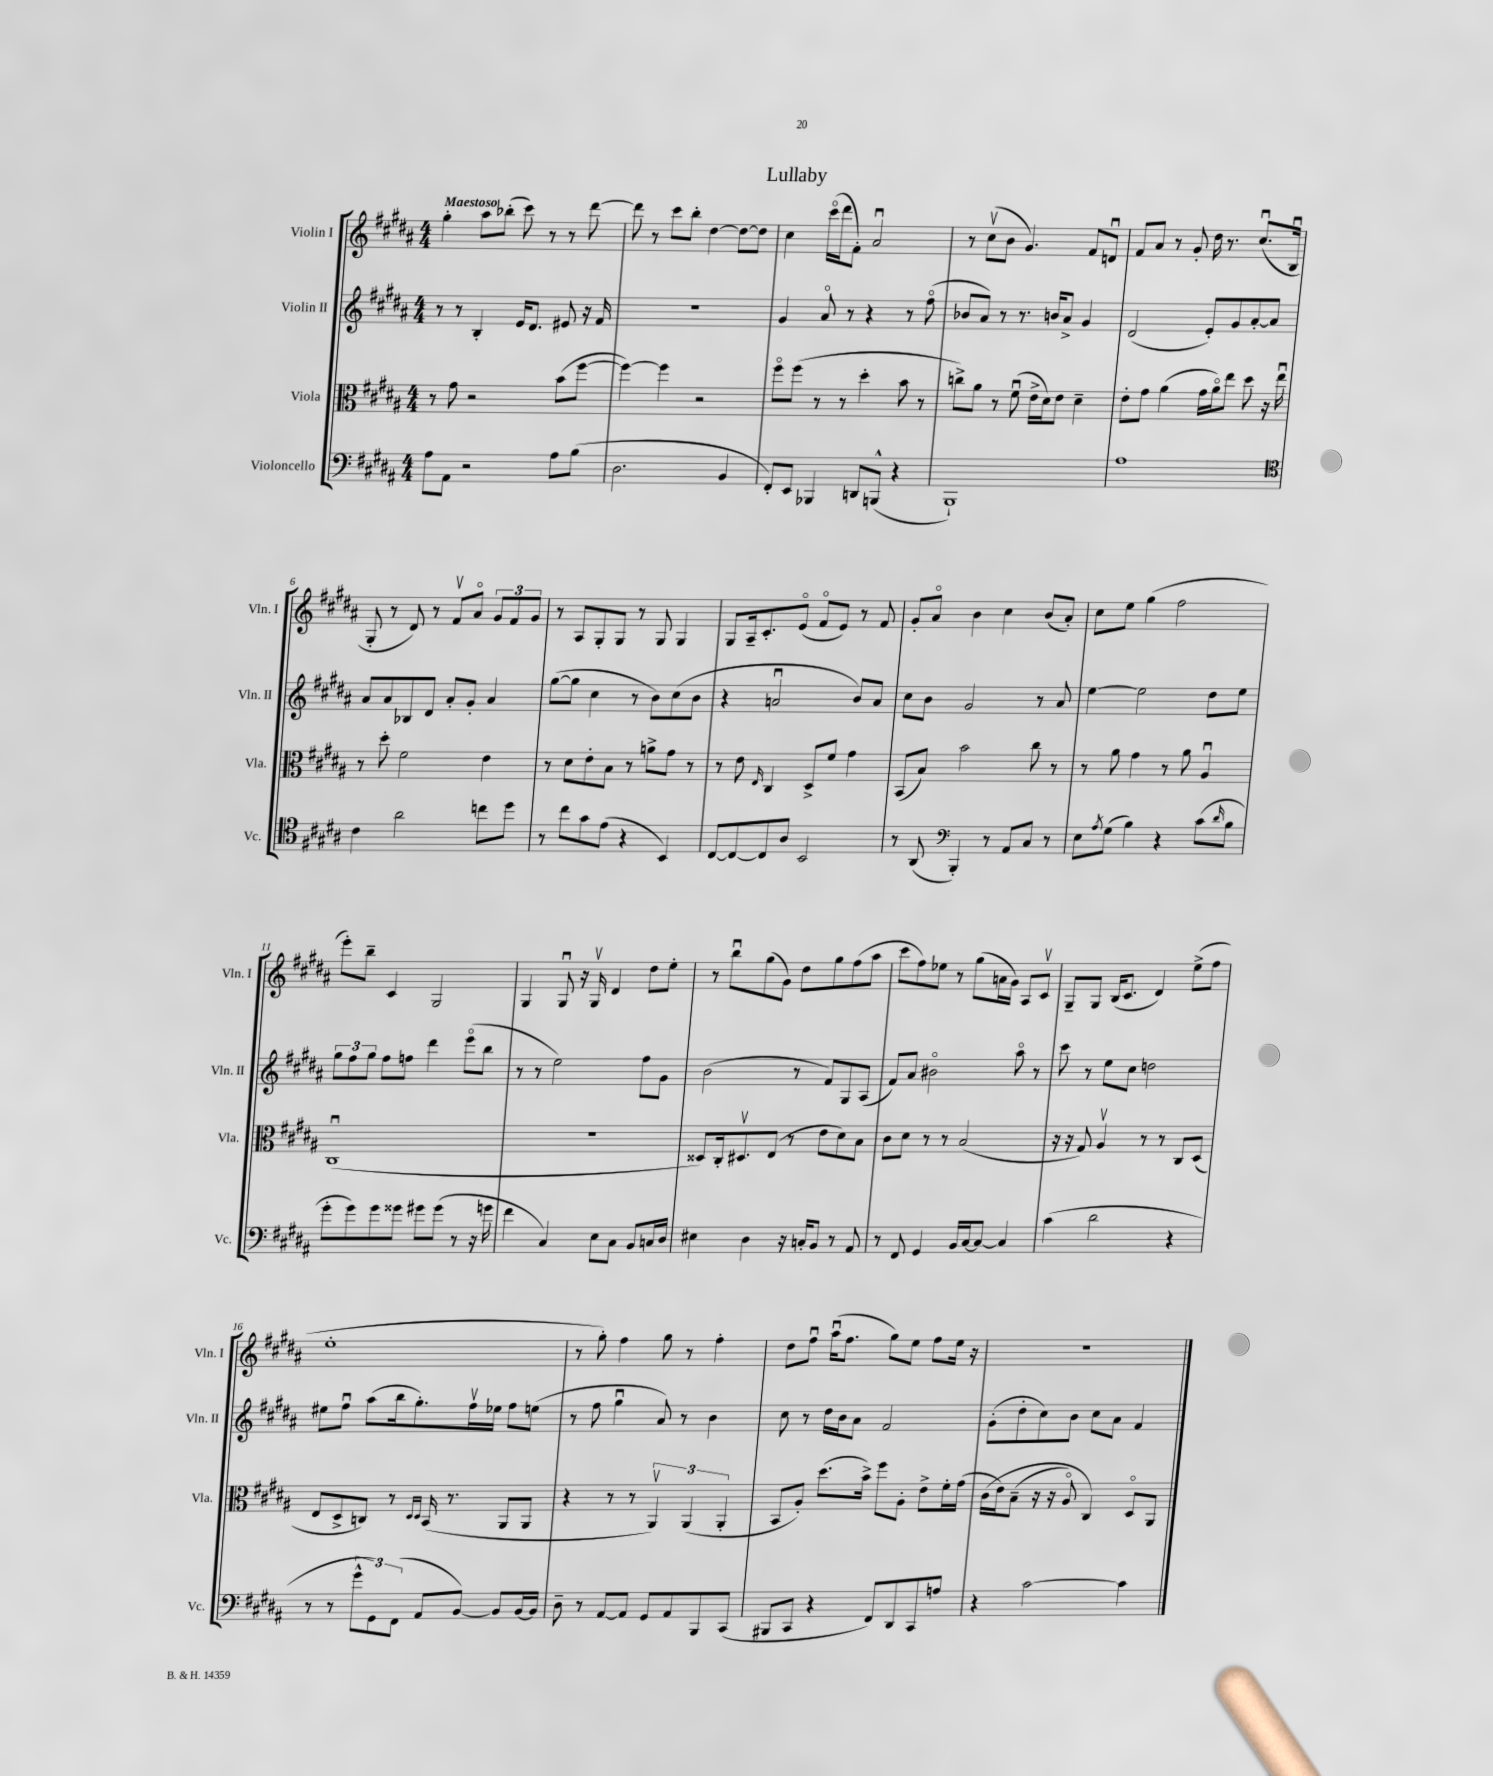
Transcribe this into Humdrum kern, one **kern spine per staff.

**kern	**kern	**kern	**kern
*part4	*part3	*part2	*part1
*staff4	*staff3	*staff2	*staff1
*I"Violoncello	*I"Viola	*I"Violin II	*I"Violin I
*I'Vc.	*I'Vla.	*I'Vln. II	*I'Vln. I
*clefF4	*clefC3	*clefG2	*clefG2
*k[f#c#g#d#a#]	*k[f#c#g#d#a#]	*k[f#c#g#d#a#]	*k[f#c#g#d#a#]
*M4/4	*M4/4	*M4/4	*M4/4
=1	=1	=1	=1
!	!	!	!LO:TX:a:B:t=Maestoso
8A#\L	8r	8r	4gg#'\
8AA#\J	8g#\	8r	.
2r	2r	4B'/	8aa#\L
.	.	.	(8bb-X'\J
.	.	16e/KL	8ccc#\)
.	.	8.d#/J	.
.	.	.	8r
8A#\L	(8b\L	8e#X/	8r
(8B\J	[8ff#\J	16r	[8ddd#\
.	.	16f#/	.
=2	=2	=2	=2
2.D#\	4ff#\_)	1r	8ddd#\]
.	.	.	8r
.	4ff#\]	.	8ccc#\L
.	.	.	8bb'\J
.	2r	.	[4dd#\
4BB/	.	.	8dd#\L_
.	.	.	8dd#\J]
=3	=3	=3	=3
8FF#'/L)	8ff#\L	4g#/	4cc#\
8EE/J	(8ff#\J	.	.
4BBB-X/	8r	8a#/	(16ccc#\LL
.	.	.	16ddd#\J
.	8r	8r	8f#'\J)
8DDn/L	4dd#'\	4r	2a#u/
(8BBBn^^/J	.	.	.
4r	8b\	8r	.
.	8r	(8ff#\	.
=4	=4	=4	=4
1BBB`)	8ccn^\L)	8b-X/L	8r
.	8a#\J	8a#/J)	(8cc#v\L
.	8r	8r	8b\J
.	(8f#u\	8.r	4.g#/)
.	16e^\LL	.	.
.	16d#\J)	16bn/KL	.
.	8e\J	8a#^/J	.
.	4d#~\	4g#/	8f#/L
.	.	.	8dnu/J
=5	=5	=5	=5
1A#	8e'\L	(2d#/	8f#/L
.	8g#\J	.	8a#/J
.	(4a#\	.	8r
.	.	.	8g#'/
.	16g#\LL	8e'/L)	16dd#\
.	16a#\J)	.	8.r
.	8ee\J	8g#/	.
.	8dd#\	[8a#'/	(8.cc#u/L
.	16r	8a#/J]	.
.	16eeu\	.	16Bu/Jk
!!LO:LB:g=z
=6	=6	=6	=6
*clefC4	*	*	*
4c#\	8r	8a#/L	8G#'/
.	8dd#'\	8a#/	8r
2a#\	2f#\	8B-X/	8d#/)
.	.	8d#/J	8r
.	.	8a#'/L	8f#v/L
.	.	8g#'/J	8a#/J
8ccn\L	4e\	4a#/	12g#/L
.	.	.	12f#/
8dd#\J	.	.	.
.	.	.	12g#/J
=7	=7	=7	=7
8r	8r	([8gg#\L	8r
8cc#\L	8d#\L	8gg#\J]	8A#/L
8g#\	8e'\	4cc#\	8G#'/
(8e\J	8B\J	.	8G#/J
4r	8r	8r	8r
.	8an^\L	8b\L)	8G#/
4BB/)	8g#\J	(8cc#\	4G#/
.	8r	8b\J	.
=8	=8	=8	=8
[8C#/L	8r	4r	8G#/L
8C#/_	8e\	.	16A#~/k
.	.	.	8.c#'/
.	16qqE/	.	.
8C#/]	4C#/	2anu/	.
8A#/J	.	.	(8e/J
2BB/	8D#^/L	.	8f#/L
.	8f#/J	.	8e/J)
.	4g#\	8b/L)	8r
.	.	8a/J	8f#/
=9	=9	=9	=9
8r	(8BB/L	8cc#\L	8g#'/L
(8AA#/	8B/J)	8b\J	8a#/J
*clefF4	*	*	*
4BBB'/)	2b\	2g#/	4b\
8r	.	.	4cc#\
8AA#/L	.	.	.
8C#/J	8cc#\	8r	(8b/L
8r	8r	8a#/	8a#'/J)
=10	=10	=10	=10
8E\L	8r	[4ee\	8cc#\L
8qA#/	.	.	.
(8G#\J	8a#\	.	8ee\J
4B\)	4g#\	2ee\]	(4gg#\
4r	8r	.	2ff#\
.	8a#\	.	.
(8c#\L	4A#u/	8dd#\L	.
16qqd#/	.	.	.
8B\J	.	8ee\J	.
!!LO:LB:g=z
=11	=11	=11	=11
8g#'\L	(1C#u	12gg#\L	8eee'\L)
.	.	12ff#\	.
8g#\)	.	.	8bb~\J
.	.	12gg#\J	.
8g#\	.	8ff#\L	4c#/
8g##X\J	.	8ffn\J	.
8g#X\L	.	4ddd#\	2G#/
(8g#\J	.	.	.
8r	.	(8eee\L	.
16r	.	8bb\J	.
16gn\	.	.	.
=12	=12	=12	=12
4f#\	1r	8r	4G#/
.	.	8r	.
4C#/)	.	2ee\)	8G#u/
.	.	.	16r
.	.	.	16G#v/
8E\L	.	.	4d#/
8C#\J	.	.	.
8BB/L	.	8ff#\L	8dd#\L
16Cn/L	.	8g#\J	8ee'\J
16D#/JJ	.	.	.
=13	=13	=13	=13
4E#X\	8D##X/L)	(2b\	8r
.	16C#'/k	.	8bbu\L
.	8.D#Xv/	.	.
4D#\	.	.	(8gg#\
.	(8E/J	.	8g#\J)
16r	8r	8r	8dd#\L
16Cn'/KL	.	.	.
8BB/J	8e\L	8f#/L)	8gg#\
8r	8d#\)	8G#/	(8ff#\
8AA#/	8B\J	(8A#/J	8aa#\J
=14	=14	=14	=14
8r	8c#\L	8f#/L)	8ccc#\L
8FF#/	8d#\J	8a#/J	8ff#\)
4GG#/	8r	2b#X\	8ee-X\J
.	8r	.	8r
16BB/LL	(2B/	.	(8gg#\L
[16C#/J	.	.	.
8C#/J_	.	.	16an\L
.	.	.	16g#\JJ)
4C#/]	.	8aa#\	8A#/L
.	.	8r	8c#v/J
=15	=15	=15	=15
(4c#\	16r	8ccc#\	8G#~/L
.	16r	.	.
.	8G#/)	8r	8G#/J
2d#\	4A#v/	8ee\L	(16B/KL
.	.	.	8.c#/J
.	.	8cc#\J	.
.	8r	2ddn\	4d#/)
.	8r	.	.
4r	8C#/L	.	(8ee^\L
.	(8D#/J	.	8ff#\J
!!LO:LB:g=z
=16	=16	=16	=16
8r	8E/L	8ee#X\L	1ee'
8r	8D#^/	8ff#u\J	.
12g#^^\L	8Cn/J)	(8aa#\L	.
12GG#\)	.	.	.
.	8r	16bb\k	.
(12FF#\J	.	.	.
.	.	8.gg#'\)	.
.	16qqD#/LL	.	.
.	16qqD#/JJ	.	.
8AA#/L	(16BB/	.	.
.	8.r	.	.
[8BB/J)	.	16ff#v\L	.
.	.	16ee-X\JJ	.
8BB/L]	8AA#/L	8ff#\L	.
[16BB/L	8AA#/J	(8een\J	.
16BB/JJ]	.	.	.
=17	=17	=17	=17
8D#~\	4r	8r	8r
8r	.	8ff#\	8gg#'\)
[8AA#/L	8r	4gg#u\	4ff#\
8AA#/J]	8r	.	.
8GG#/L	6AA#v/)	8a#/)	8gg#\
8AA#/	.	8r	8r
.	(6AA#/	.	.
8BBB/	.	4b\	4ff#'\
.	6AA#'/	.	.
(8CC#/J	.	.	.
=18	=18	=18	=18
8BBB#X/L	8BB/L	8cc#\	8dd#\L
8CC#/J	8A#'/J)	8r	8ff#u\J
4r	(8.dd#\L	16dd#\LL	(16aa#u\KL
.	.	16b\J	8.ff#\J
.	.	8a#\J	.
.	16b^\Jk)	.	.
8FF#/L)	8ff#\L	2f#/	8gg#\L)
8DD#/	8A#'\J	.	8ee\J
8CC#/	8e^\L	.	8ff#\L
8An/J	16f#'\L	.	16ee\Jk
.	(16g#\JJ	.	16r
=19	=19	=19	=19
4r	(16c#\LL	(8g#'\L	1r
.	16e\J)	.	.
.	(8B~\J	8dd#'\	.
[2c#\	16r	8cc#\)	.
.	16r	.	.
.	8A#/)	8b\J	.
.	4C#/)	8cc#\L	.
.	.	8a#\J	.
4c#\]	8D#/L	4f#/	.
.	8AA#/J	.	.
==	==	==	==
*-	*-	*-	*-
